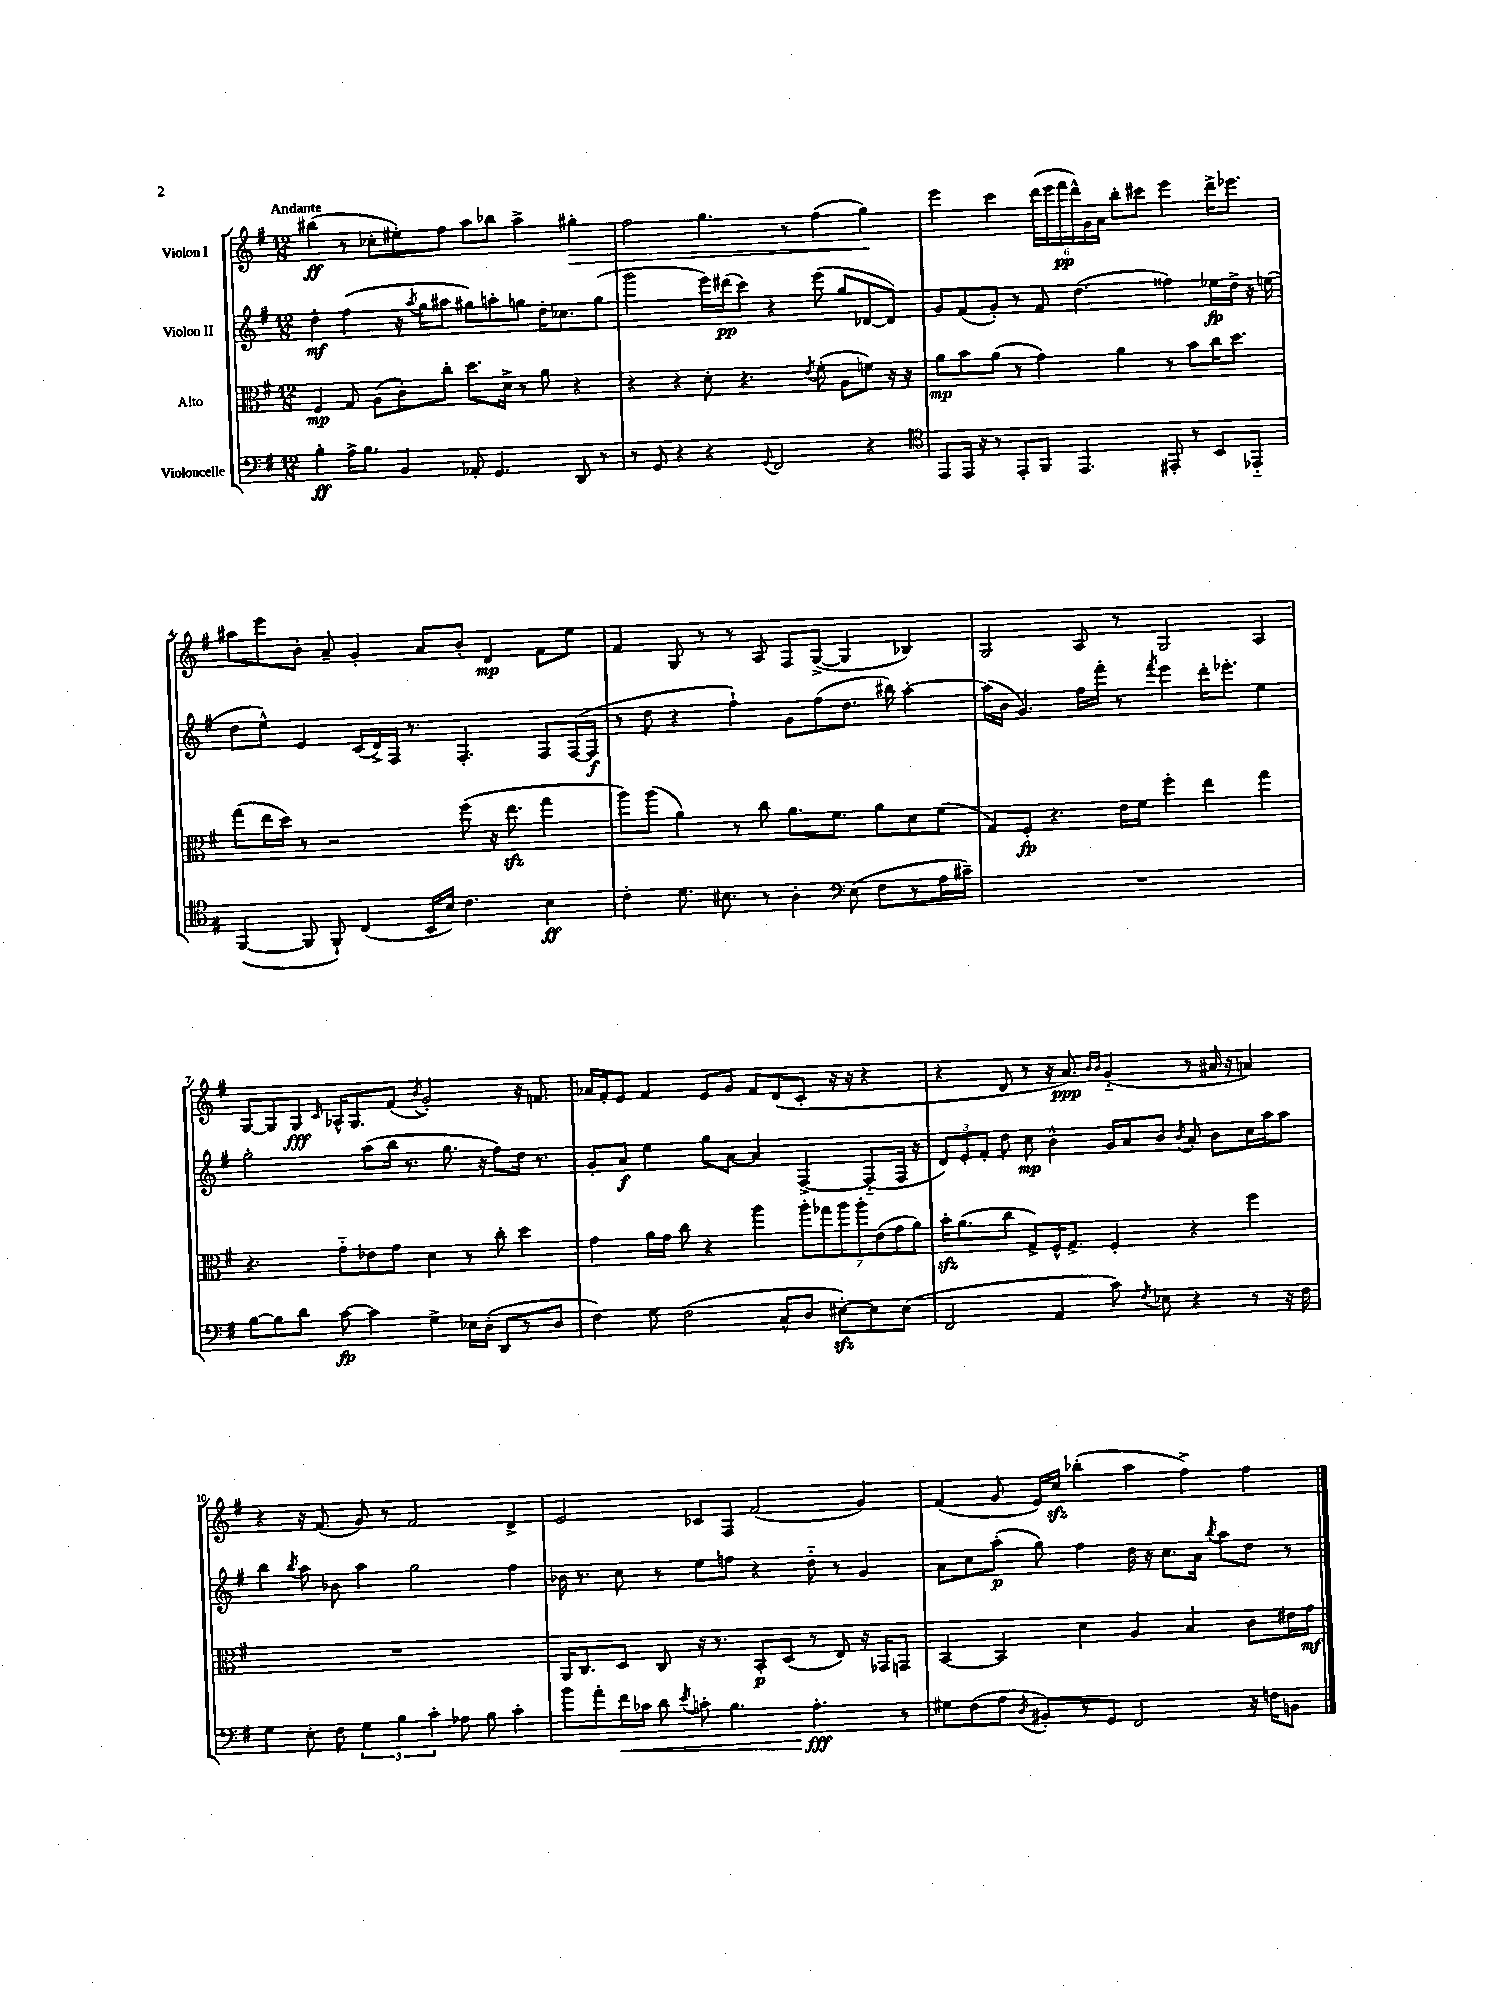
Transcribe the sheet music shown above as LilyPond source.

<<
\new StaffGroup <<
\new Staff = "s0" \with { instrumentName = "Violon I" } {
    \clef treble \key g \major \numericTimeSignature \time 12/8 \tempo "Andante"
    \autoBeamOff bis''4\ff( r8 ces''8[-. eis''8-.) fis''8] a''8[ bes''8] a''4-> gis''4-.\> |
    fis''2 g''4. r8 fis''4( g''4\!) |
    e'''4 c'''4 \tuplet 6/4 { d'''16[( e'''16 fis'''16\pp d'''16-^) g'16 a'16] } b''8[-. cis'''8] e'''4 d'''16[-> ees'''8.] |
    ais''8[ e'''8 b'8]-. a'8-- g'4-. a'8[ b'8]-. d'4\mp fis'8[ e''8] |
    fis'4 g8 r8 r8 a8 fis8[ g8]~->( g4 bes4) |
    g2 a8 r8 g2 a4 |
    g8[~ g8 g8]\fff \grace { c'16 } aes16[-^ g8. fis'8]( \acciaccatura { b'8 } g'2-.) r16 f'8. |
    aes'16[ fis'16-. e'8] fis'4 e'8[ g'8] fis'8[ d'8( c'8]-. r16 r16 r4 |
    r4 d'8 r8 r16 a'8.\ppp) \grace { b'16[ b'16] } g'4-_( r8 ais'16 r16 a'4) |
    r4 r16 fis'8.( g'8) r8 fis'2 d'4-> |
    e'2 ces'8[ fis8] fis'2( g'4) |
    fis'4( g'8 e'16[) c''16]\sfz bes''4-.( a''4 fis''4->) fis''4 \bar "|." |
}
\new Staff = "s1" \with { instrumentName = "Violon II" } {
    \clef treble \key g \major \numericTimeSignature \time 12/8
    \autoBeamOff d''4-.\mf fis''4( r16 \acciaccatura { a''8 } g''16[ ais''8] gis''8[) a''8-. g''8] d''16[-. ces''8. g''8]( |
    g'''2 e'''16[) dis'''16\pp( c'''8]) r4 e'''8( g''8[ des'8~ des'8]) |
    g'8[ fis'8( g'8]-.) r8 fis'8 d''4.( fisis''4) ees''16[\fp d''16]-> r16 e''16( |
    d''8[ e''8]-^) e'4 c'16[( d'16->) fis16] r8. fis4.-. fis8[ fis16~( fis16]\f |
    r8 d''8 r4 fis''4-!) g'8[ fis''8( d''8.] bis''16) a''4~-. |
    a''16[( b'16] g'4.) fis''16[ fis'''16]-. r8 \acciaccatura { fis'''8 } e'''4 d'''16[-. ees'''8.]-. e''4 |
    g''2-. a''8[( b''16] r8. g''8. r16 fis''8[) d''16] r8. |
    g'8[-. a'8]\f e''4 g''8[ a'8]~ a'4 fis4~-> fis8[-_( fis16] r16 |
    \tuplet 3/2 { d'8[) e'8-. fis'8]-. } d''8 c''8\mp b'4-^ g'16[ a'16 b'8] \acciaccatura { b'8 } a'8-. b'8[ c''16 a''16 a''8] |
    b''4 \acciaccatura { b''8 } a''8 bes'8 a''4 g''2 fis''4 |
    bes'16 r8. c''8 r8 e''8[ f''8] r4 d''8-_ r8 g'4 |
    a'8[ c''8 a''8]-.\p( g''8) fis''4 d''16 r16 c''8.[ a'16] \acciaccatura { b''8 } a''8[ d''8] r8 \bar "|." |
}
\new Staff = "s2" \with { instrumentName = "Alto" } {
    \clef alto \key g \major \numericTimeSignature \time 12/8
    \autoBeamOff fis4\mp g8 a8[( c'8-.) c''8]-. d''8.[ d'16]-> r8 a'8 r4 |
    r4 r4 d'8-. r4. \acciaccatura { e'8 } fis'8-.( a8[ f'8]) r16 r16 |
    a'8[\mp b'8 a'8]( r8 g'4) a'4 r8 b'8[ c''16 d''8.] |
    g''8[( e''16 d''16]) r8 r2 fis''8( r16 e''8.\sfz g''4 |
    a''8[) a''8]( a'4) r8 c''8 a'8.[ fis'8.] a'8[ d'8 fis'8]( |
    g8[) fis8]-.\fp r4. e'16[ fis'16] fis''4-. e''4 g''4 |
    r4. g'8[-_ ees'8 g'8] d'4 r8 c''8-. d''4 |
    g'4 a'16[ g'16] c''8 r4 a''4 \tuplet 7/4 { a''8[-. ges''8 a''8 a''8-. e'8( g'8 a'8]) } |
    b'16[-.\sfz a'8.( c''8] g8[->) fis16-^ g8.]-> fis4-. r4 fis''4 |
    R1. |
    a,16[ c8. d8] c8 r16 r8. b,8[-.\p d8]( r8 e8) r16 ges,16[ g,8] |
    b,4~ b,4 d'4 a4 b4 c'8[ eis'16 g'16]\mf \bar "|." |
}
\new Staff = "s3" \with { instrumentName = "Violoncelle" } {
    \clef bass \key g \major \numericTimeSignature \time 12/8
    \autoBeamOff b4-.\ff a16[-> b8.] b,4 aes,8-. g,4. d,8 r8 |
    r8 g,8 r4 r4 \appoggiatura { g,8 } fis,2 r4 |
    \clef tenor e,8[ e,16] r16 r8 e,8[-. fis,8] e,4. eis,8-. r8 b,8[ ees,8]-_ |
    fis,4~( fis,8 fis,8-!) c4( b,16[ b16]) c'4. b4\ff |
    c'4-. d'8. bis8. r8 a4-. \clef bass e8( fis8[ r8 a16 cis'16]--) |
    R1. |
    b8[~ b8 d'8] c'8~\fp c'4 g4-> ees16[ d16]-.( d,8[ r8 d8] |
    fis4) g8 fis2( c8[-^ d8] eis8[~-.\sfz) eis8 eis8]( |
    fis,2 a,4 c'8) \acciaccatura { fis8 } ees8 r4 r8 r16 fis16 |
    g4 e8-. fis8 \tuplet 3/2 { g4 b4 c'4-. } aes8 b8 c'4-. |
    b'8[ a'8-. fis'16\< ces'16] d'8 \acciaccatura { e'8 } c'8-. b4. a4.-.\fff\! r8 |
    gis8[ fis8( a8] \acciaccatura { d8 } bis,8[-.) r8 g,8] fis,2 r16 f16[ b,8] \bar "|." |
}
>>
>>
